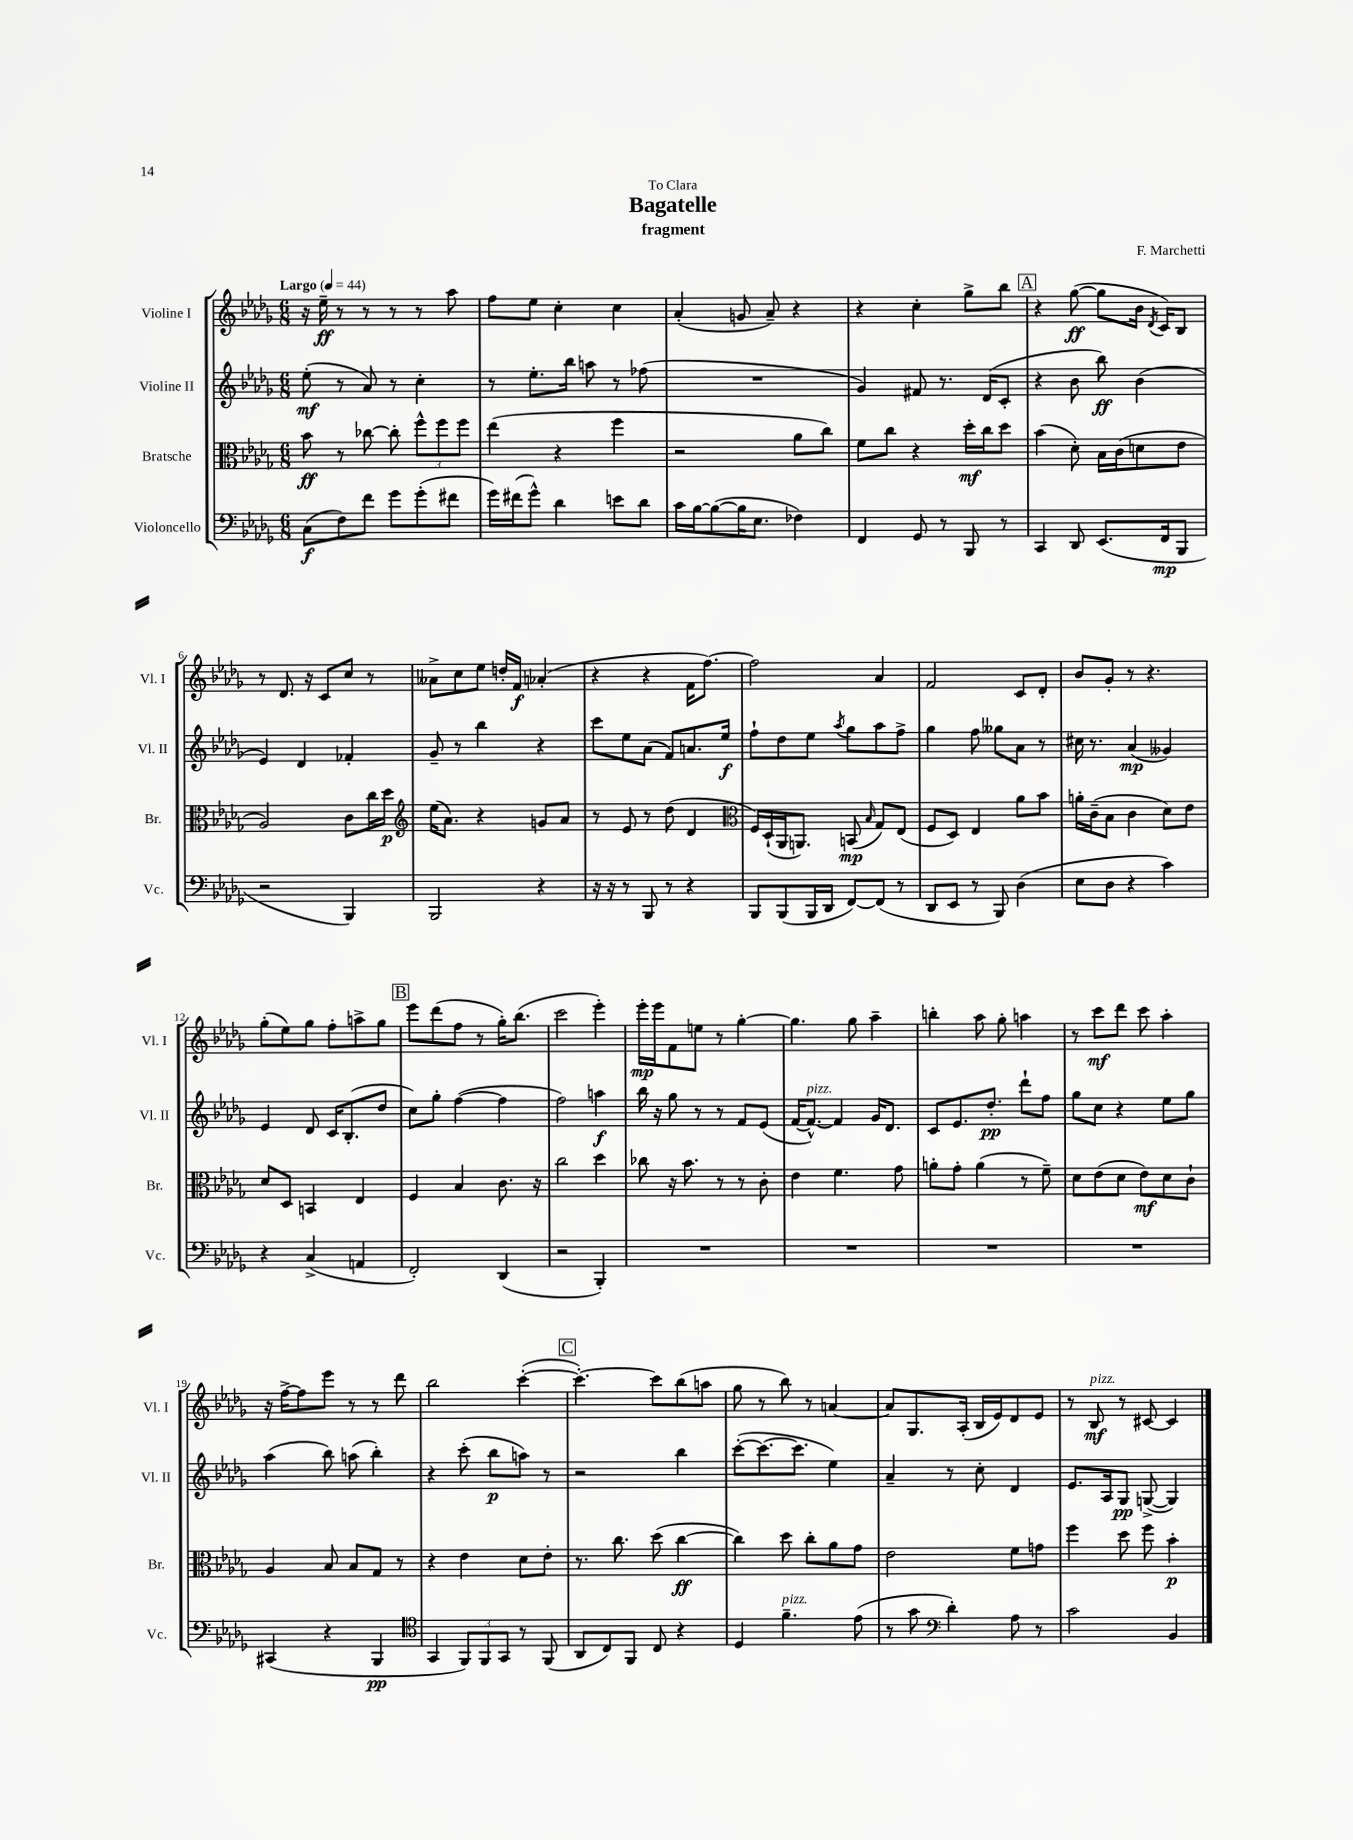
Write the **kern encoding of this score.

**kern	**kern	**kern	**kern
*staff4	*staff3	*staff2	*staff1
*clefF4	*clefC3	*clefG2	*clefG2
*k[b-e-a-d-g-]	*k[b-e-a-d-g-]	*k[b-e-a-d-g-]	*k[b-e-a-d-g-]
*M6/8	*M6/8	*M6/8	*M6/8
*MM44	*MM44	*MM44	*MM44
(8C	8b-	(8ee-'	16r
.	.	.	16ee-~
8F)	8r	8r	8r
8f	[8cc-	8a-)	8r
8g-	8cc-']	8r	8r
(8g-'	12ff^^	4cc'	8r
.	12ff	.	.
8f#	.	.	8aa-
.	12ff	.	.
=	=	=	=
16g-)	(4ee-	8r	8ff
(16f#	.	.	.
8g-^^)	.	8.ee-'	8ee-
4d-	4r	.	4cc'
.	.	16bb-	.
.	.	8aa	.
8e	4ff	8r	4cc
8d-	.	(8ff-	.
=	=	=	=
16c	2r	2.r	(4a-'
[16B-	.	.	.
(8B-_	.	.	.
16B-]	.	.	8g
8.E-	.	.	.
.	.	.	8a-~)
4F-)	8a-	.	4r
.	8cc)	.	.
=	=	=	=
4FF	8f	4g-)	4r
.	8cc	.	.
8GG-	4r	8f#	4cc'
8r	.	8.r	.
8BBB-	16dd-'	.	8gg-^
.	16cc	(16d-	.
8r	8dd-	8c'	8bb-
=	=	=	=
4CC	(4b-	4r	4r
8DD-	8d-')	8b-	([8gg-
(8.EE-	16B-	8bb-)	8gg-]
.	(16c	.	.
.	8d	(4b-	16b-
.	.	.	8qd-
16FF	.	.	16c)
8BBB-	8e-	.	8B-
=	=	=	=
2r	2A-)	4e-)	8r
.	.	.	8.d-
.	.	4d-	.
.	.	.	16r
.	.	.	8c
4BBB-)	8c	4f-'	8cc
.	16cc	.	8r
.	16dd-	.	.
=	=	=	=
*	*clefG2	*	*
2BBB-	(16ee-	8g-~	8a--^
.	8.a-)	.	.
.	.	8r	8cc
.	4r	4bb-	8ee-
.	.	.	16dd'
.	.	.	16f
4r	8g	4r	(4a-'
.	8a-	.	.
=	=	=	=
16r	8r	8ccc	4r
16r	.	.	.
8r	8e-	8ee-	.
8BBB-	8r	(8a-	4r
8r	(8dd-	8f)	.
4r	4d-	8.a	16f
.	.	.	[8.ff)
.	.	16ee-	.
=	=	=	=
*	*clefC3	*	*
8BBB-	16F)	8ff`	2ff]
.	(16D-`	.	.
(8BBB-	16AA-	8dd-	.
.	8.AA)	.	.
16BBB-	.	8ee-	.
16DD-	.	.	.
.	.	8qaa-	.
[8FF)	(8BB	8gg-	.
.	16qqB-	.	.
(8FF]	8G-)	8aa-	4a-
8r	(8E-	8ff^	.
=	=	=	=
8DD-	8F	4gg-	2f
8EE-	8D-)	.	.
8r	4E-	8ff	.
8BBB-)	.	8gg--	.
(4D-	8a-	8a-	8c
.	8b-	8r	8d-'
=	=	=	=
8E-	16a'	16cc#	8b-
.	(16c~	8.r	.
8D-	8B-	.	8g-'
4r	4c	(4a-	8r
.	.	.	4.r
4c)	8d-)	4g--)	.
.	8e-	.	.
=	=	=	=
4r	8d-	4e-	(8gg-'
.	8D-	.	8ee-)
(4C^	4BB	8d-	8gg-
.	.	16c	8ff'
.	.	(8.B-'	.
4AA	4E-	.	8aa^
.	.	8dd-	8gg-
=	=	=	=
2FF')	4F	8cc)	8eee-
.	.	8gg-'	(8ddd-
.	4B-	([4ff	8ff
.	.	.	8r
(4DD-	8.c	4ff]	16gg-')
.	.	.	(8.bb-
.	16r	.	.
=	=	=	=
2r	2cc	2ff)	2ccc
4BBB-')	4dd-	4aa	4eee-')
=	=	=	=
2.r	8cc-	16bb-	16eee-'
.	.	16r	16eee-
.	16r	8gg-	8f
.	8.b-	.	.
.	.	8r	8ee
.	8r	8r	8r
.	8r	8f	[4gg-'
.	8c'	(8e-	.
=	=	=	=
2.r	4e-	[16f	4.gg-]
.	.	8.f^^_)	.
.	4.f	4f]	.
.	.	.	8gg-
.	.	16g-	4aa-~
.	.	8.d-	.
.	8g-	.	.
=	=	=	=
2.r	8a'	8c	4bb'
.	8g-'	8.e-	.
.	(4a	.	8aa-
.	.	8.dd-'	.
.	.	.	8gg-'
.	8r	8ddd-`	4aa
.	8f~)	8ff	.
=	=	=	=
2.r	8d-	8gg-	8r
.	(8e-	8cc	8ccc
.	8d-	4r	8ddd-
.	8e-)	.	8ccc
.	8d-	8ee-	4aa-'
.	8c`	8gg-	.
=	=	=	=
(4CC#	4A-	(4aa-	16r
.	.	.	[16ff^
.	.	.	8ff]
4r	8B-	8bb-)	8eee-
.	8B-	(8aa	8r
4BBB-	8G-	4bb-')	8r
.	8r	.	8ddd-
=	=	=	=
*clefC4	*	*	*
4GG-	4r	4r	2bb-
12FF)	4e-	(8ccc'	.
12FF	.	.	.
.	.	8bb-	.
12GG-	.	.	.
8r	8d-	8aa)	([4ccc'
(8FF	8e-'	8r	.
=	=	=	=
8AA-	8.r	2r	4.ccc'_)
8C)	.	.	.
.	8.cc	.	.
8FF	.	.	.
8C	(8dd-	.	8ccc]
4r	[4cc	4bb-	(8bb-
.	.	.	8aa
=	=	=	=
4D-	4cc])	([8ccc'	8gg-
.	.	8.ccc_	8r
4.f~	8dd-	.	8bb-)
.	.	8.ccc]	.
.	8cc'	.	8r
.	8a-	4ee-)	[4a
(8e-	8g-	.	.
=	=	=	=
8r	2e-	4a-~	8a]
8g-	.	.	8.G-
*clefF4	*	*	*
4d-')	.	8r	.
.	.	.	(16A-'
.	.	8cc'	16B-
.	.	.	16e-)
8A-	8f	4d-	8d-
8r	8g	.	8e-
=	=	=	=
2c	4ff	8.e-	8r
.	.	.	8B-
.	.	16A-	.
.	8dd-	8G-	8r
.	8ff	([8G^	[8c#
4BB-	4b-'	4G])	4c#]
==	==	==	==
*-	*-	*-	*-
